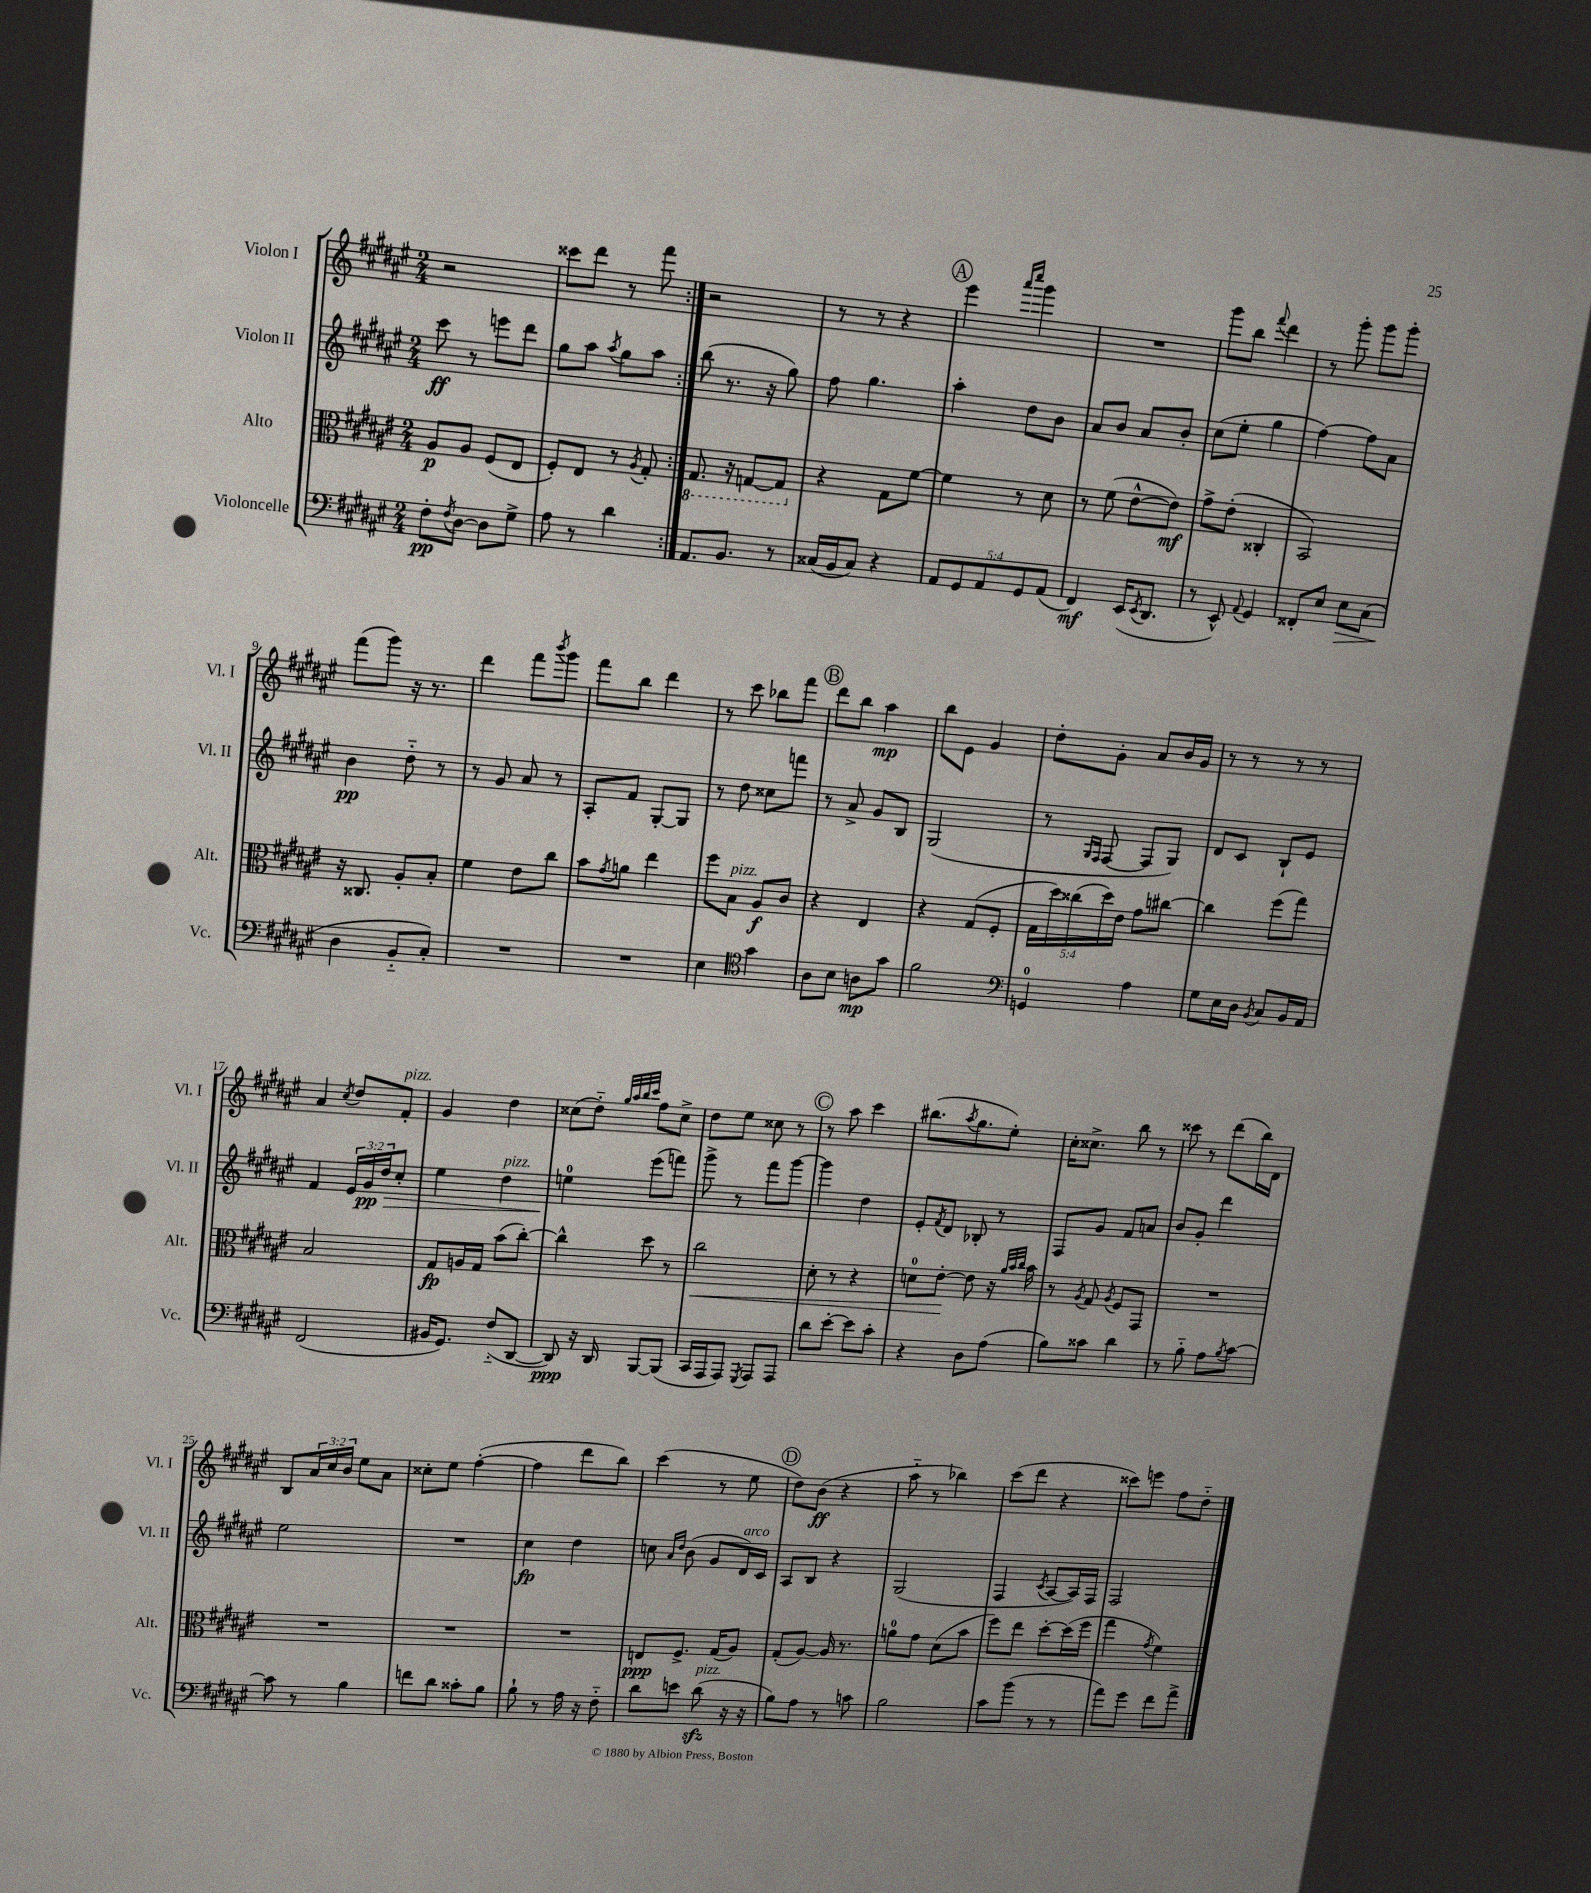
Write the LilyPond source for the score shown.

<<
\new StaffGroup <<
\new Staff = "s0" \with { instrumentName = "Violon I" shortInstrumentName = "Vl. I" } {
    \clef treble \key fis \major \numericTimeSignature \time 2/4 \override Staff.TupletNumber.text = #tuplet-number::calc-fraction-text
    \repeat volta 2 { r2 |
    cisis'''8 dis'''8 r8 fis'''8 | }
    r2 |
    r8 r8 r4 |
    \mark \markup { \circle "A" } eis'''4 \grace { ais'''16 cis''''16 } gis'''4 |
    R2 |
    gis'''8 b''8 \appoggiatura { fis'''8 } dis'''4 |
    r8 gis'''8-. gis'''8 gis'''8-. |
    fis'''8( gis'''8) r16 r8. |
    dis'''4 fis'''8 \acciaccatura { b'''8 } gis'''8 |
    fis'''8 b''8 dis'''4 |
    r8 cis'''8 bes''8 fis'''8 |
    \mark \markup { \circle "B" } dis'''8 b''8 ais''4\mp |
    b''8 eis'8 gis'4 |
    dis''8-. gis'8-. ais'8 b'16 gis'16 |
    r8 r8 r8 r8 |
    ais'4 \acciaccatura { cis''8 } dis''8 fis'8-.^\markup { \italic "pizz." } |
    gis'4 dis''4 |
    cisis''8( dis''8-_) \grace { gis''32 ais''32 b''32 cis'''32 } fis''8 cisis''8-> |
    dis''8 eis''8 cisis''8 r8 |
    \mark \markup { \circle "C" } r8 ais''8 cis'''4 |
    bis''8.( \acciaccatura { ais''8 } gis''8. eis''8-.) |
    cis''16-. cisis''8.-> b''8 r8 |
    cisis'''8 r8 dis'''8( b''16) dis'16 |
    b8 \tuplet 3/2 { ais'16 cis''16 b'16 } eis''8 ais'8 |
    cisis''8-. eis''8 fis''4~-.( |
    fis''4 dis'''8 b''8) |
    cis'''4( r8 eis''8 |
    \mark \markup { \circle "D" } dis''8) b'8\ff( r4 |
    ais''8-_ r8 bes''4) |
    cis'''8( dis'''8 r4 |
    cisis'''8) e'''8 fis''8 dis''8-_ \bar "|." |
}
\new Staff = "s1" \with { instrumentName = "Violon II" shortInstrumentName = "Vl. II" } {
    \clef treble \key fis \major \numericTimeSignature \time 2/4 \override Staff.TupletNumber.text = #tuplet-number::calc-fraction-text
    \repeat volta 2 { cis'''8\ff r8 e'''8 dis'''8 |
    gis''8 ais''8 \acciaccatura { ais''8 } gis''8 ais''8 | }
    b''8( r8. r16 gis''8) |
    fis''8 gis''4. |
    \mark \markup { \circle "A" } ais''4-. dis''8 b'8 |
    ais'8 b'8 ais'8 b'8-. |
    cis''8( eis''8-. gis''4 |
    fis''4~) fis''8 ais'8 |
    b'4\pp dis''8-_ r8 |
    r8 gis'8 ais'8 r8 |
    ais8-. fis'8 gis8~-. gis8 |
    r8 dis''8 cisis''8 f'''8 |
    \mark \markup { \circle "B" } r8 ais'8-> gis'8 b8 |
    gis2( |
    r8 \grace { gis16 fis16 } fis8~ fis8 gis8) |
    dis'8 cis'8 b8-! eis'8 |
    fis'4 \tuplet 3/2 { eis'16 gis'16\pp\> dis''16 } cis''8-. |
    eis''4 dis''4^\markup { \italic "pizz." } |
    e''4-0\! eis'''8( f'''8) |
    gis'''8-> r8 fis'''8 gis'''8~ |
    \mark \markup { \circle "C" } gis'''4 dis''4 |
    eis'8-. \acciaccatura { fis'8 } dis'8 bes8-. r8 |
    fis8 gis'8 fis'8 a'8 |
    b'8 gis'8-. dis'''4 |
    eis''2 |
    R2 |
    cis''4\fp dis''4 |
    c''8 \grace { ais'16 dis''16 } b'8( gis'8 dis'16^\markup { \italic "arco" }) cis'16 |
    \mark \markup { \circle "D" } ais8 b8 r4 |
    gis2( |
    fis4 \acciaccatura { cis'8 } ais8~ ais16) fis16 |
    fis2 \bar "|." |
}
\new Staff = "s2" \with { instrumentName = "Alto" shortInstrumentName = "Alt." } {
    \clef alto \key fis \major \numericTimeSignature \time 2/4 \override Staff.TupletNumber.text = #tuplet-number::calc-fraction-text
    \repeat volta 2 { ais8\p ais8 fis8( eis8 |
    fis8-.) eis8 r8 \acciaccatura { ais8 } gis8-. | }
    \ottava #-1 gis,8. r16 g,8~ g,8 \ottava #0 |
    r4 gis8 fis'8~ |
    \mark \markup { \circle "A" } fis'4 r8 dis'8 |
    r8 fis'8( eis'8~-^ eis'8\mf) |
    gis'8-> eis'8-.( cisis4-. |
    b,2) |
    r16 cisis8. ais8-. b8-. |
    fis'4 eis'8 cis''8 |
    b'8 \acciaccatura { gis'8 } a'8 eis''4 |
    fis''8 b8^\markup { \italic "pizz." } ais8\f cis'8 |
    \mark \markup { \circle "B" } r4 eis4 |
    r4 gis8( fis8-. |
    \tuplet 5/4 { gis16 dis''16) cisis''16( dis''16) eis'16 } gis'8 cis''8~ |
    cis''4 fis''8( gis''8) |
    b2 |
    gis8\fp a16 gis16 b'8( cis''8~-.) |
    cis''4-^ dis''8 r8 |
    cis''2\< |
    \mark \markup { \circle "C" } dis'8-. r8 r4 |
    d'8-0 eis'8~-.\! eis'8 r16 \grace { ais'32 b'32 cis''32 } b'16 |
    r8 \acciaccatura { ais8 } gis8 \acciaccatura { ais8 } fis8 gis,8 |
    R2 |
    R2 |
    R2 |
    R2 |
    e8\ppp fis8.-> gis16( ais8) |
    \mark \markup { \circle "D" } gis8-.( ais8~) ais16 r8. |
    a'8-0 gis'8 dis'8( b'8 |
    fis''8) eis''8 dis''8~-. dis''16( fis''16 |
    gis''4 \acciaccatura { gis'8 } fis'4) \bar "|." |
}
\new Staff = "s3" \with { instrumentName = "Violoncelle" shortInstrumentName = "Vc." } {
    \clef bass \key fis \major \numericTimeSignature \time 2/4 \override Staff.TupletNumber.text = #tuplet-number::calc-fraction-text
    \repeat volta 2 { fis8-.\pp \acciaccatura { fis8 } dis8~ dis8 gis8-> |
    ais8 r8 dis'4 | }
    ais,8. b,8. r8 |
    cisis16( b,16 cisis8) r4 |
    \mark \markup { \circle "A" } \tuplet 5/4 { ais,8 gis,8 ais,8 gis,8 ais,8( } |
    fis,4\mf) eis,16( \acciaccatura { eis,8 } dis,8. |
    r8 eis,8-^) \appoggiatura { ais,8 } gis,4 |
    fisis,8-. eis8 eis8\> cis8( |
    dis4\! b,8-_ cis8-.) |
    R2 |
    R2 |
    eis4 \clef tenor gis'4 |
    \mark \markup { \circle "B" } ais8 b8 a8\mp gis'8 |
    fis'2 |
    \clef bass g,4-0 ais4 |
    gis8 eis16 dis16 \acciaccatura { b,8 } cis8 b,16 ais,16 |
    fis,2( |
    bis,16 gis,8.) fis8-_( dis,8~ |
    dis,8\ppp) r16 dis,16 b,,8~ b,,8( |
    cis,16 ais,,16 ais,,8) \acciaccatura { gis,,8 } ais,,8 ais,,8 |
    \mark \markup { \circle "C" } dis'8 eis'8~-. eis'8 cis'8-. |
    r4 dis8 ais8( |
    b8) cisis'8 dis'4 |
    r8 b8-_ ais8 \acciaccatura { b8 } cis'8~ |
    cis'8 r8 b4 |
    f'8 dis'8 cisis'8-. b8 |
    b8-! r8 ais16 r16 fis8-_ |
    dis'8 e'8 dis'8\sfz^\markup { \italic "pizz." }( r16 r16 |
    \mark \markup { \circle "D" } b8) ais8 r8 c'8 |
    b2 |
    cis'8 b'8( r8 r8 |
    ais'8) gis'8 fis'8 ais'8-> \bar "|." |
}
>>
>>
